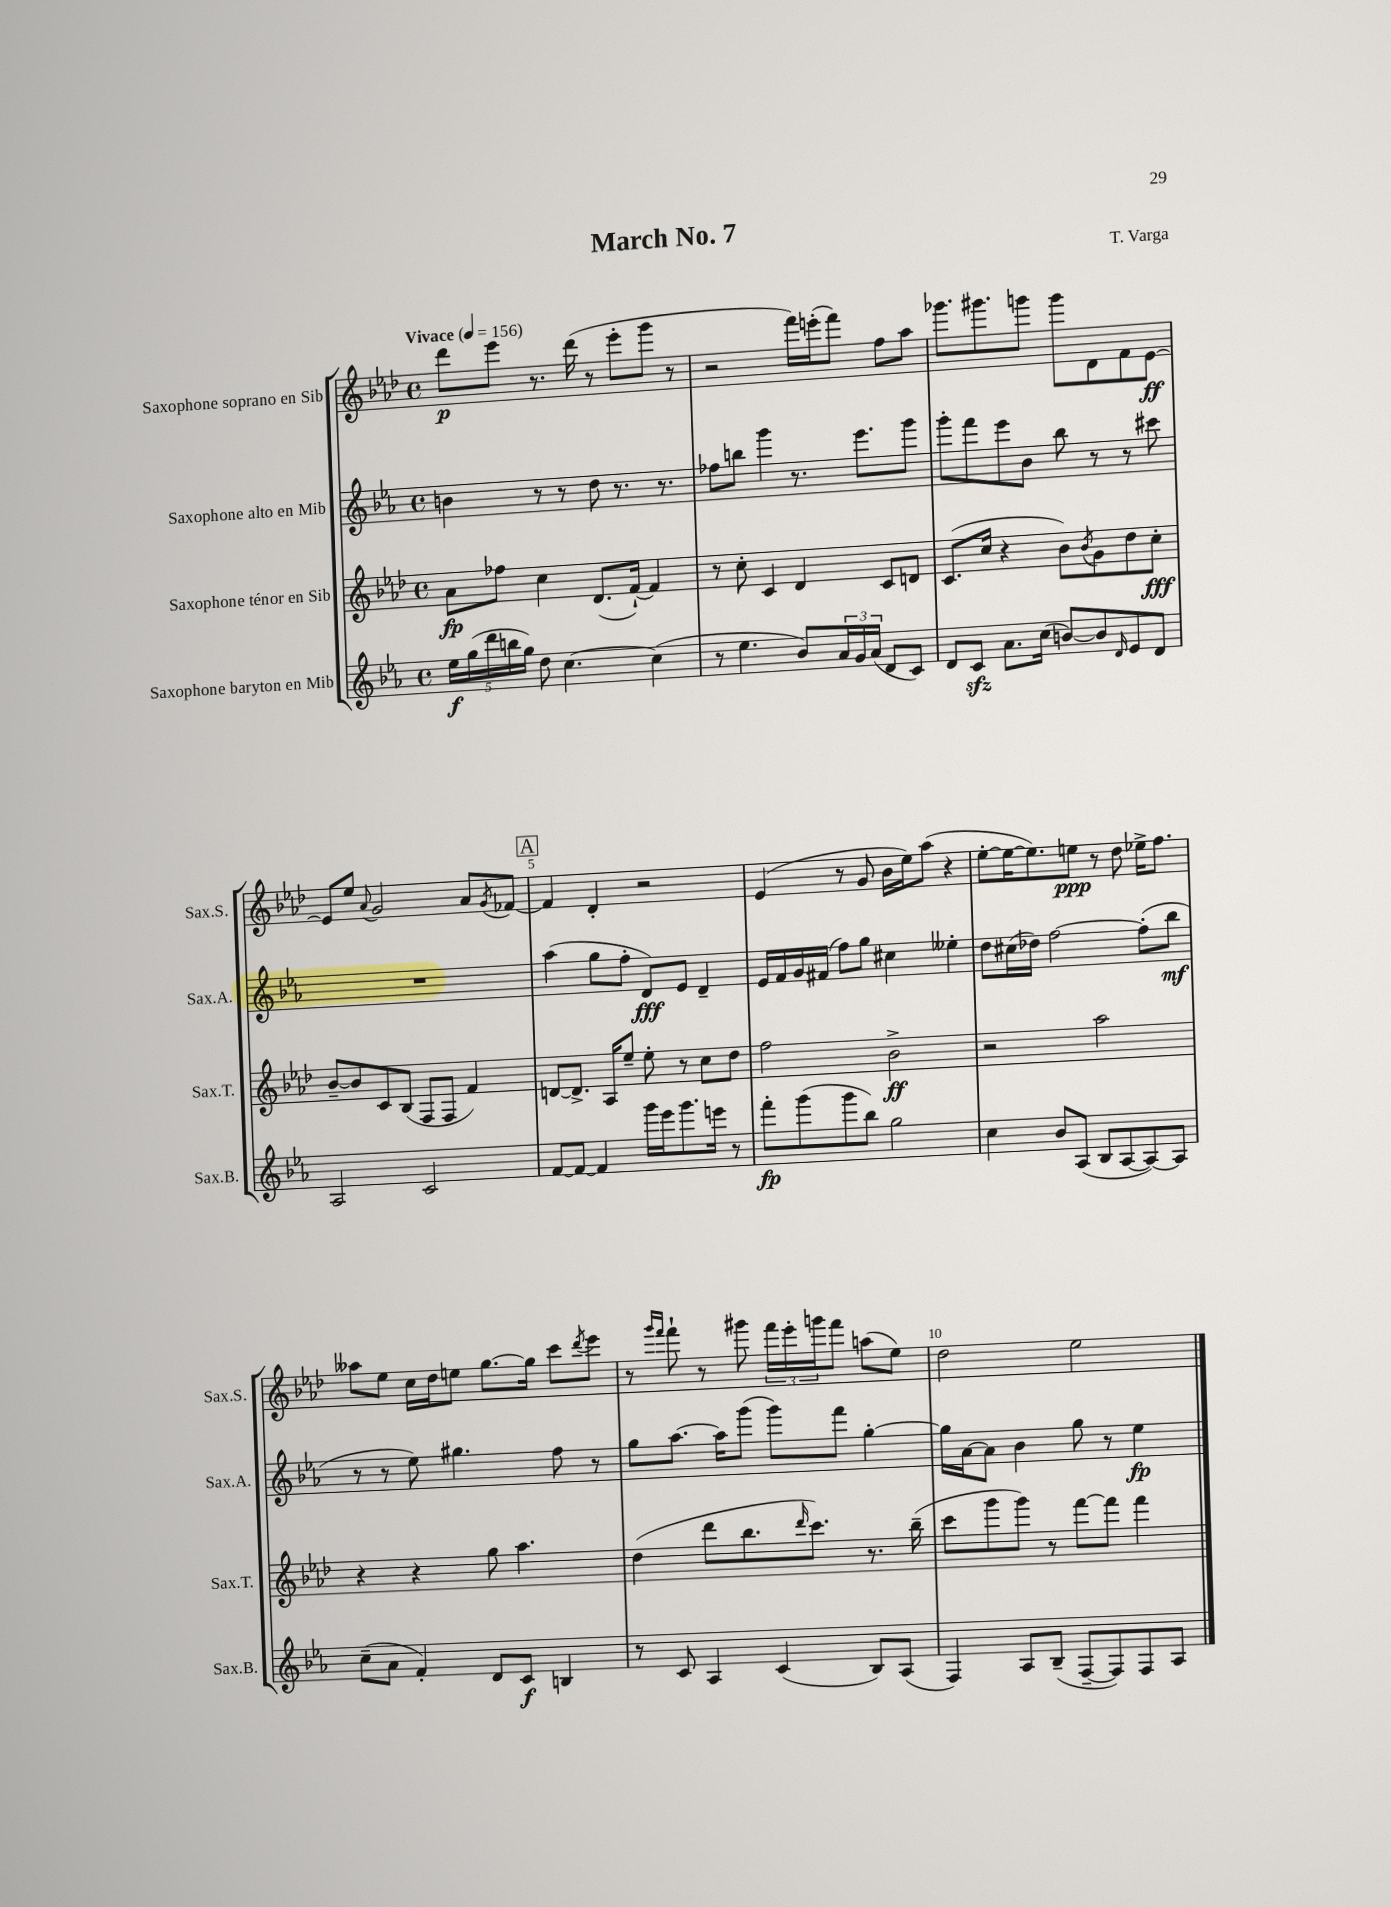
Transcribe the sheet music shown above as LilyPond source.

\header { title = "March No. 7" composer = "T. Varga" }
<<
\new StaffGroup <<
\new Staff = "s0" \with { instrumentName = "Saxophone soprano en Sib" shortInstrumentName = "Sax.S." } {
    \clef treble \key aes \major \defaultTimeSignature \time 4/4 \tempo "Vivace" 4 = 156
    des'''8\p ees'''8 r8. des'''16( r8 ees'''8-. g'''8 r8 |
    r2 f'''16) e'''16-.( f'''8) f''8 aes''8 |
    ges'''8. gis'''8. g'''8 g'''8 des'8 f'8 ees'8~\ff |
    ees'8 ees''8 \appoggiatura { aes'8 } g'2 aes'8 \acciaccatura { g'8 } fes'8~ |
    \mark \markup { \box "A" } fes'4 des'4-. r2 |
    ees'4( r8 g'8 bes'16 ees''16) aes''8( r4 |
    ees''8~-. ees''16~ ees''8.) e''8\ppp r8 des''8 ees''16-> f''8. |
    aeses''8 ees''8 c''16 des''16 e''8 g''8.~ g''16 c'''8 \acciaccatura { des'''8 } ees'''8 |
    r8 \grace { g'''16 f'''16 } f'''8-! r8 gis'''8 \tuplet 3/2 { f'''16 ees'''16-. g'''16 } f'''8 a''8( ees''8) |
    des''2 ees''2 \bar "|." |
}
\new Staff = "s1" \with { instrumentName = "Saxophone alto en Mib" shortInstrumentName = "Sax.A." } {
    \clef treble \key ees \major \defaultTimeSignature \time 4/4
    b'4 r8 r8 d''8 r8. r8. |
    fes''8 b''8 g'''4 r8. ees'''8. g'''8 |
    g'''8-. f'''8 ees'''8 bes'8 bes''8 r8 r8 cis'''8 |
    R1 |
    \mark \markup { \box "A" } aes''4( g''8 f''8-. d'8\fff) ees'8 d'4-- |
    ees'16 f'16 g'16 fis'16( f''8) g''8 cis''4 eeses''4-. |
    d''8 cis''16( des''16) f''2~ f''8-.( bes''8\mf |
    r8 r8 ees''8) gis''4. f''8 r8 |
    g''8 aes''8.~ aes''16 g'''8( g'''8) f'''8 g''4~-. |
    g''16 aes'16~ aes'8 bes'4 g''8 r8 ees''4\fp \bar "|." |
}
\new Staff = "s2" \with { instrumentName = "Saxophone ténor en Sib" shortInstrumentName = "Sax.T." } {
    \clef treble \key aes \major \defaultTimeSignature \time 4/4
    aes'8\fp fes''8 c''4 des'8.( f'16~-!) f'4 |
    r8 c''8-. c'4 des'4 c'8 d'8 |
    c'8.( c''16 r4 bes'8) \acciaccatura { bes'8 } g'8 des''8 c''8-.\fff |
    bes'8~-- bes'8 c'8 bes8( f8 f8 f'4) |
    \mark \markup { \box "A" } d'8~ d'8.-> aes16 ees''8-- ees''8-. r8 c''8 des''8 |
    f''2 bes'2->\ff |
    r2 aes''2 |
    r4 r4 g''8 aes''4. |
    des''4( des'''8 bes''8. \grace { des'''16 } c'''8.) r8. bes''16--( |
    c'''8 g'''8 g'''8) r8 f'''8~ f'''8 f'''4 \bar "|." |
}
\new Staff = "s3" \with { instrumentName = "Saxophone baryton en Mib" shortInstrumentName = "Sax.B." } {
    \clef treble \key ees \major \defaultTimeSignature \time 4/4
    \tuplet 5/4 { ees''16\f g''16( d'''16 b''16 g''16) } d''8 c''4.~ c''4( |
    r8 ees''4. bes'8) \tuplet 3/2 { aes'16 g'16 aes'16( } d'8 c'8) |
    d'8 c'8\sfz aes'8. c''16( b'8~) b'8 \grace { d'16 } ees'8 d'8 |
    aes2 c'2 |
    \mark \markup { \box "A" } f'8~ f'8~ f'4 g'''16 ees'''16 g'''8. e'''16 r8 |
    f'''8-.\fp g'''8( g'''8 bes''8) g''2 |
    c''4 bes'8 aes8( bes8 aes8~ aes8~) aes8 |
    c''8--( aes'8 f'4-.) d'8 c'8\f b4 |
    r8 c'8 aes4 c'4( bes8) aes8( |
    f4) aes8 bes8--( f8~-- f8) f8 aes8 \bar "|." |
}
>>
>>
\layout { \context { \Score \override BarNumber.break-visibility = ##(#f #t #t) barNumberVisibility = #(every-nth-bar-number-visible 5) } }
